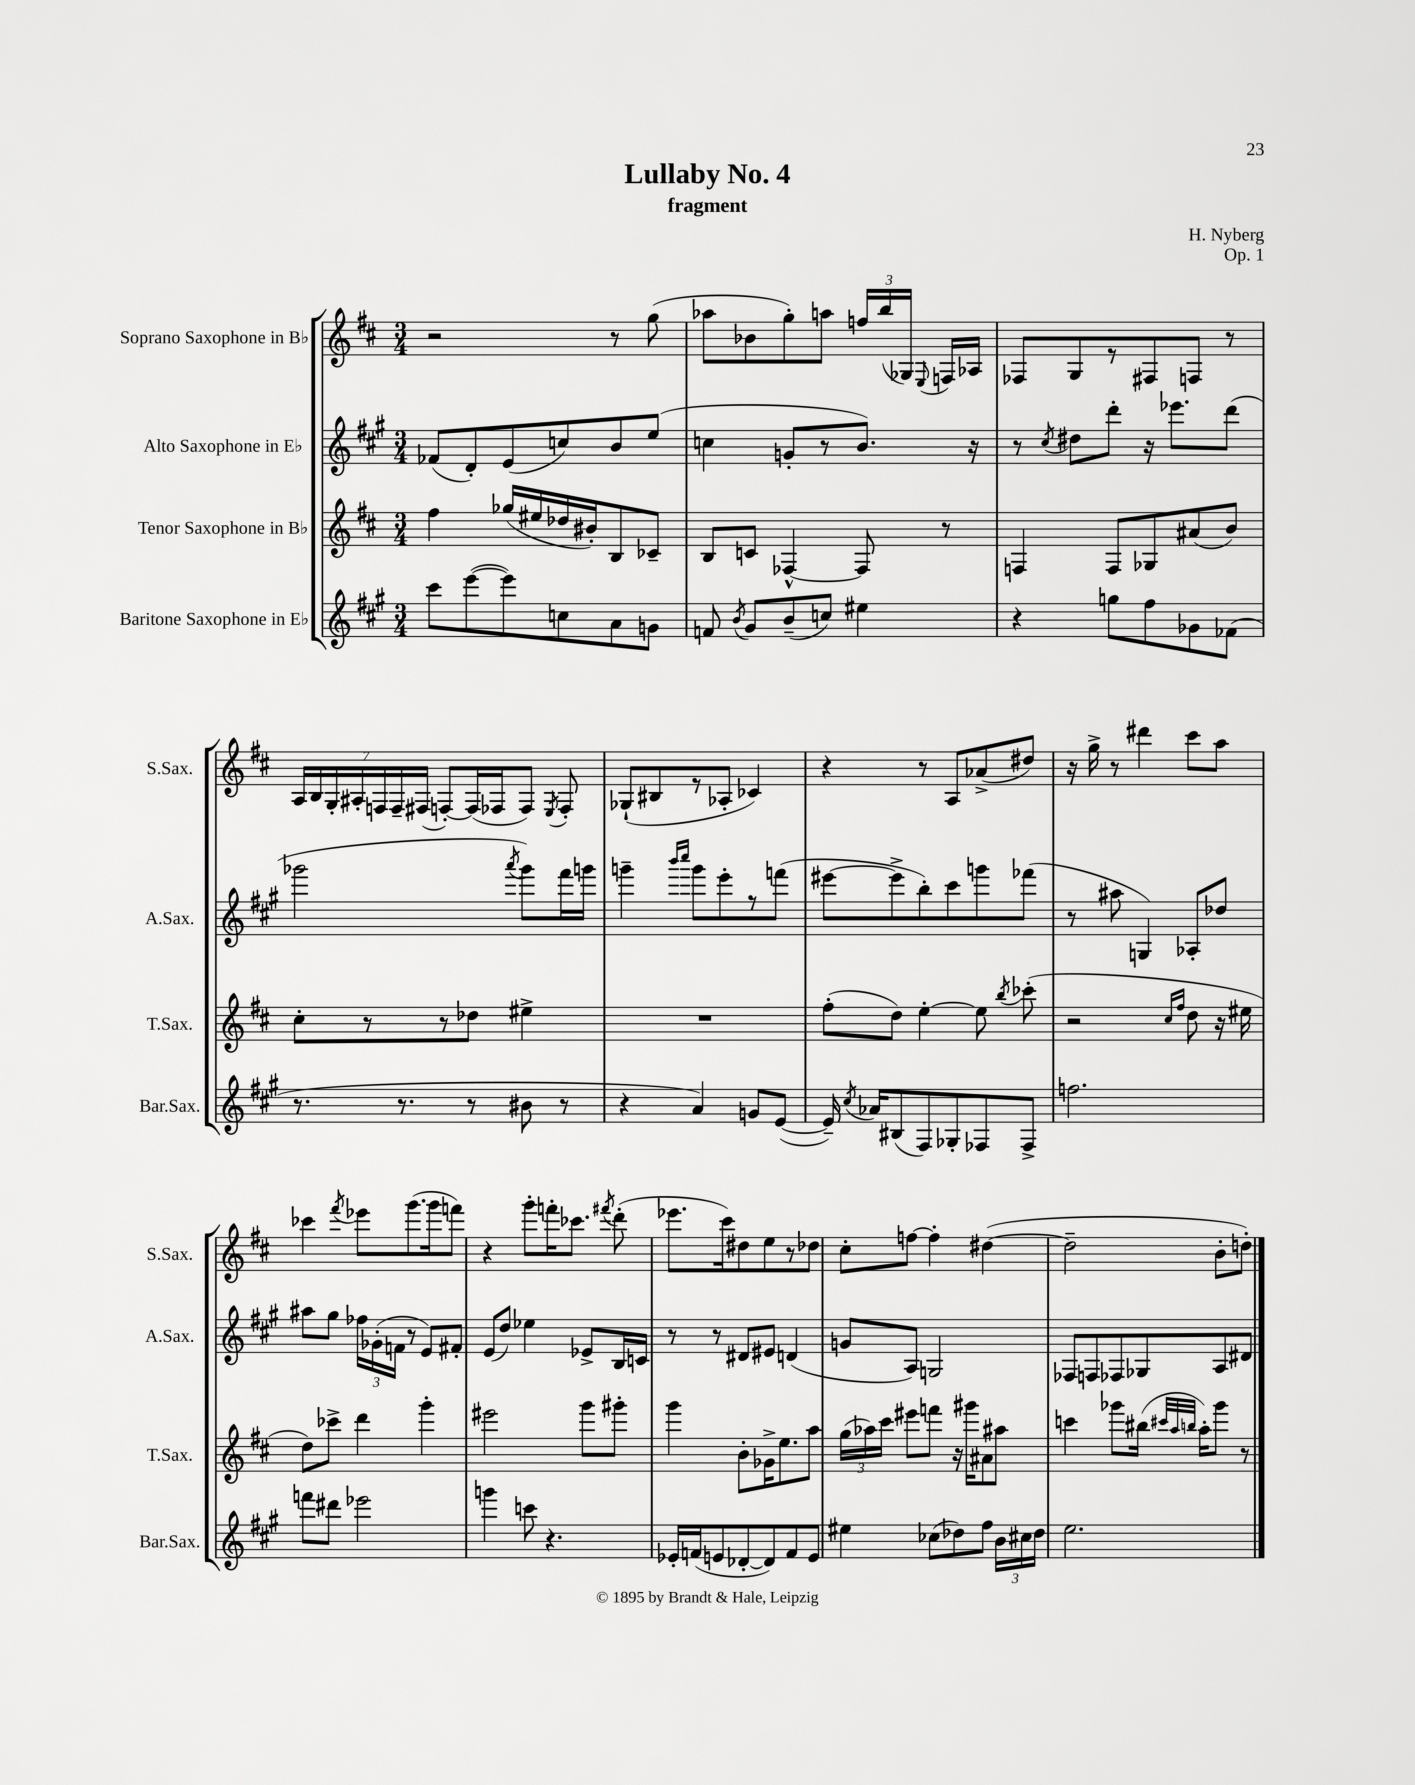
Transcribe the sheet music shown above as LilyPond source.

\header { title = "Lullaby No. 4" composer = "H. Nyberg" subtitle = "fragment" opus = "Op. 1" }
<<
\new StaffGroup <<
\new Staff = "s0" \with { instrumentName = "Soprano Saxophone in Bb" shortInstrumentName = "S.Sax." } {
    \clef treble \key d \major \numericTimeSignature \time 3/4
    \autoBeamOff r2 r8 g''8( |
    aes''8[ bes'8 g''8-.) a''8] \tuplet 3/2 { f''16[ b''16( ges16]) } \appoggiatura { e8 } f16[ aes16] |
    fes8[ g8 r8 fis8 f8] r8 |
    \tuplet 7/4 { a16[ b16 g16-. ais16-. f16 f16-- fis16]( } f8[~-.) f16( fes16 fes8]) \acciaccatura { e8 } fes8-. |
    ges8[-!( bis8 r8 aes8]-. ces'4) |
    r4 r8 a8[ aes'8->( dis''8]) |
    r16 g''16-> r8 dis'''4 cis'''8[ a''8] |
    ces'''4 \acciaccatura { fis'''8 } ees'''8[ g'''8.( g'''16 f'''8]) |
    r4 g'''8[-. f'''16-. ces'''8.] \acciaccatura { fis'''8 } d'''8-.( |
    ees'''8.[ cis'''16) dis''8 e''8 r8 des''8] |
    cis''8[-. f''8]~ f''4-. dis''4~( |
    dis''2-- b'8[-. d''8]-.) \bar "|." |
}
\new Staff = "s1" \with { instrumentName = "Alto Saxophone in Eb" shortInstrumentName = "A.Sax." } {
    \clef treble \key a \major \numericTimeSignature \time 3/4
    \autoBeamOff fes'8[( d'8-.) e'8( c''8) b'8 e''8]( |
    c''4 g'8[-. r8 b'8.]) r16 |
    r8 \acciaccatura { cis''8 } dis''8[ d'''8]-. r16 ees'''8.[ d'''8]( |
    ges'''2 \acciaccatura { a'''8 } ges'''8[) fis'''16 g'''16] |
    g'''4-- \grace { b'''16[ cis''''16] } g'''8[ e'''8-. r8 f'''8]( |
    eis'''8[~ eis'''8-> b''8-.) cis'''8 g'''8 fes'''8]( |
    r8 ais''8 g4) aes8[-. des''8] |
    ais''8[ gis''8] \tuplet 3/2 { fes''16[ ges'16-.( f'16] } r8 e'8[) fis'8]-. |
    e'8[( d''8]) ees''4 ees'8[-> b16 c'16] |
    r8 r8 dis'8[ eis'8] d'4( |
    g'8[ a8]) g2 |
    fes8[ f8 fes8 ges8 a8 dis'8] \bar "|." |
}
\new Staff = "s2" \with { instrumentName = "Tenor Saxophone in Bb" shortInstrumentName = "T.Sax." } {
    \clef treble \key d \major \numericTimeSignature \time 3/4
    \autoBeamOff fis''4 ges''16[( eis''16 des''16 bis'16-.) b8 ces'8]-- |
    b8[ c'8] fes4~-^ fes8 r8 |
    f4 f8[ ges8 ais'8( b'8]) |
    cis''8[-. r8 r8 des''8] eis''4-> |
    R2. |
    fis''8[-.( d''8]) e''4~-. e''8 \acciaccatura { b''8 } ces'''8-.( |
    r2 \grace { cis''16[ fis''16] } d''8 r16 eis''16 |
    d''8[) ces'''8]-> d'''4 g'''4-. |
    eis'''2 g'''8[ gis'''8]-. |
    g'''4 b'8[-. ges'16-> e''8. a''8] |
    \tuplet 3/2 { g''16[( aes''16) cis'''16] } eis'''8[ f'''8] r16 gis'''16[ ais'8 ais''8] |
    c'''4 ges'''8[ bis''16]( \grace { cis'''32[ a''32 b''32] } a''16[-.) ges'''8] r8 \bar "|." |
}
\new Staff = "s3" \with { instrumentName = "Baritone Saxophone in Eb" shortInstrumentName = "Bar.Sax." } {
    \clef treble \key a \major \numericTimeSignature \time 3/4
    \autoBeamOff cis'''8[ e'''8~( e'''8) c''8 a'8 g'8] |
    f'8 \acciaccatura { b'8 } gis'8[ b'8--( c''8]) eis''4 |
    r4 g''8[ fis''8 ges'8 fes'8]( |
    r8. r8. r8 bis'8 r8 |
    r4 a'4) g'8[ e'8]~( |
    e'16--) \acciaccatura { cis''8 } aes'16[ bis8( fis8) ges8-. fes8 fes8]-> |
    f''2. |
    f'''8[ dis'''8] ees'''2 |
    g'''4 c'''8 r4. |
    ees'16[-. f'16( e'8 des'8~-. des'8) f'8 e'8] |
    eis''4 ces''8[( des''8) fis''8] \tuplet 3/2 { b'16[ cis''16 des''16] } |
    e''2. \bar "|." |
}
>>
>>
\layout { \context { \Score \remove "Bar_number_engraver" } }
